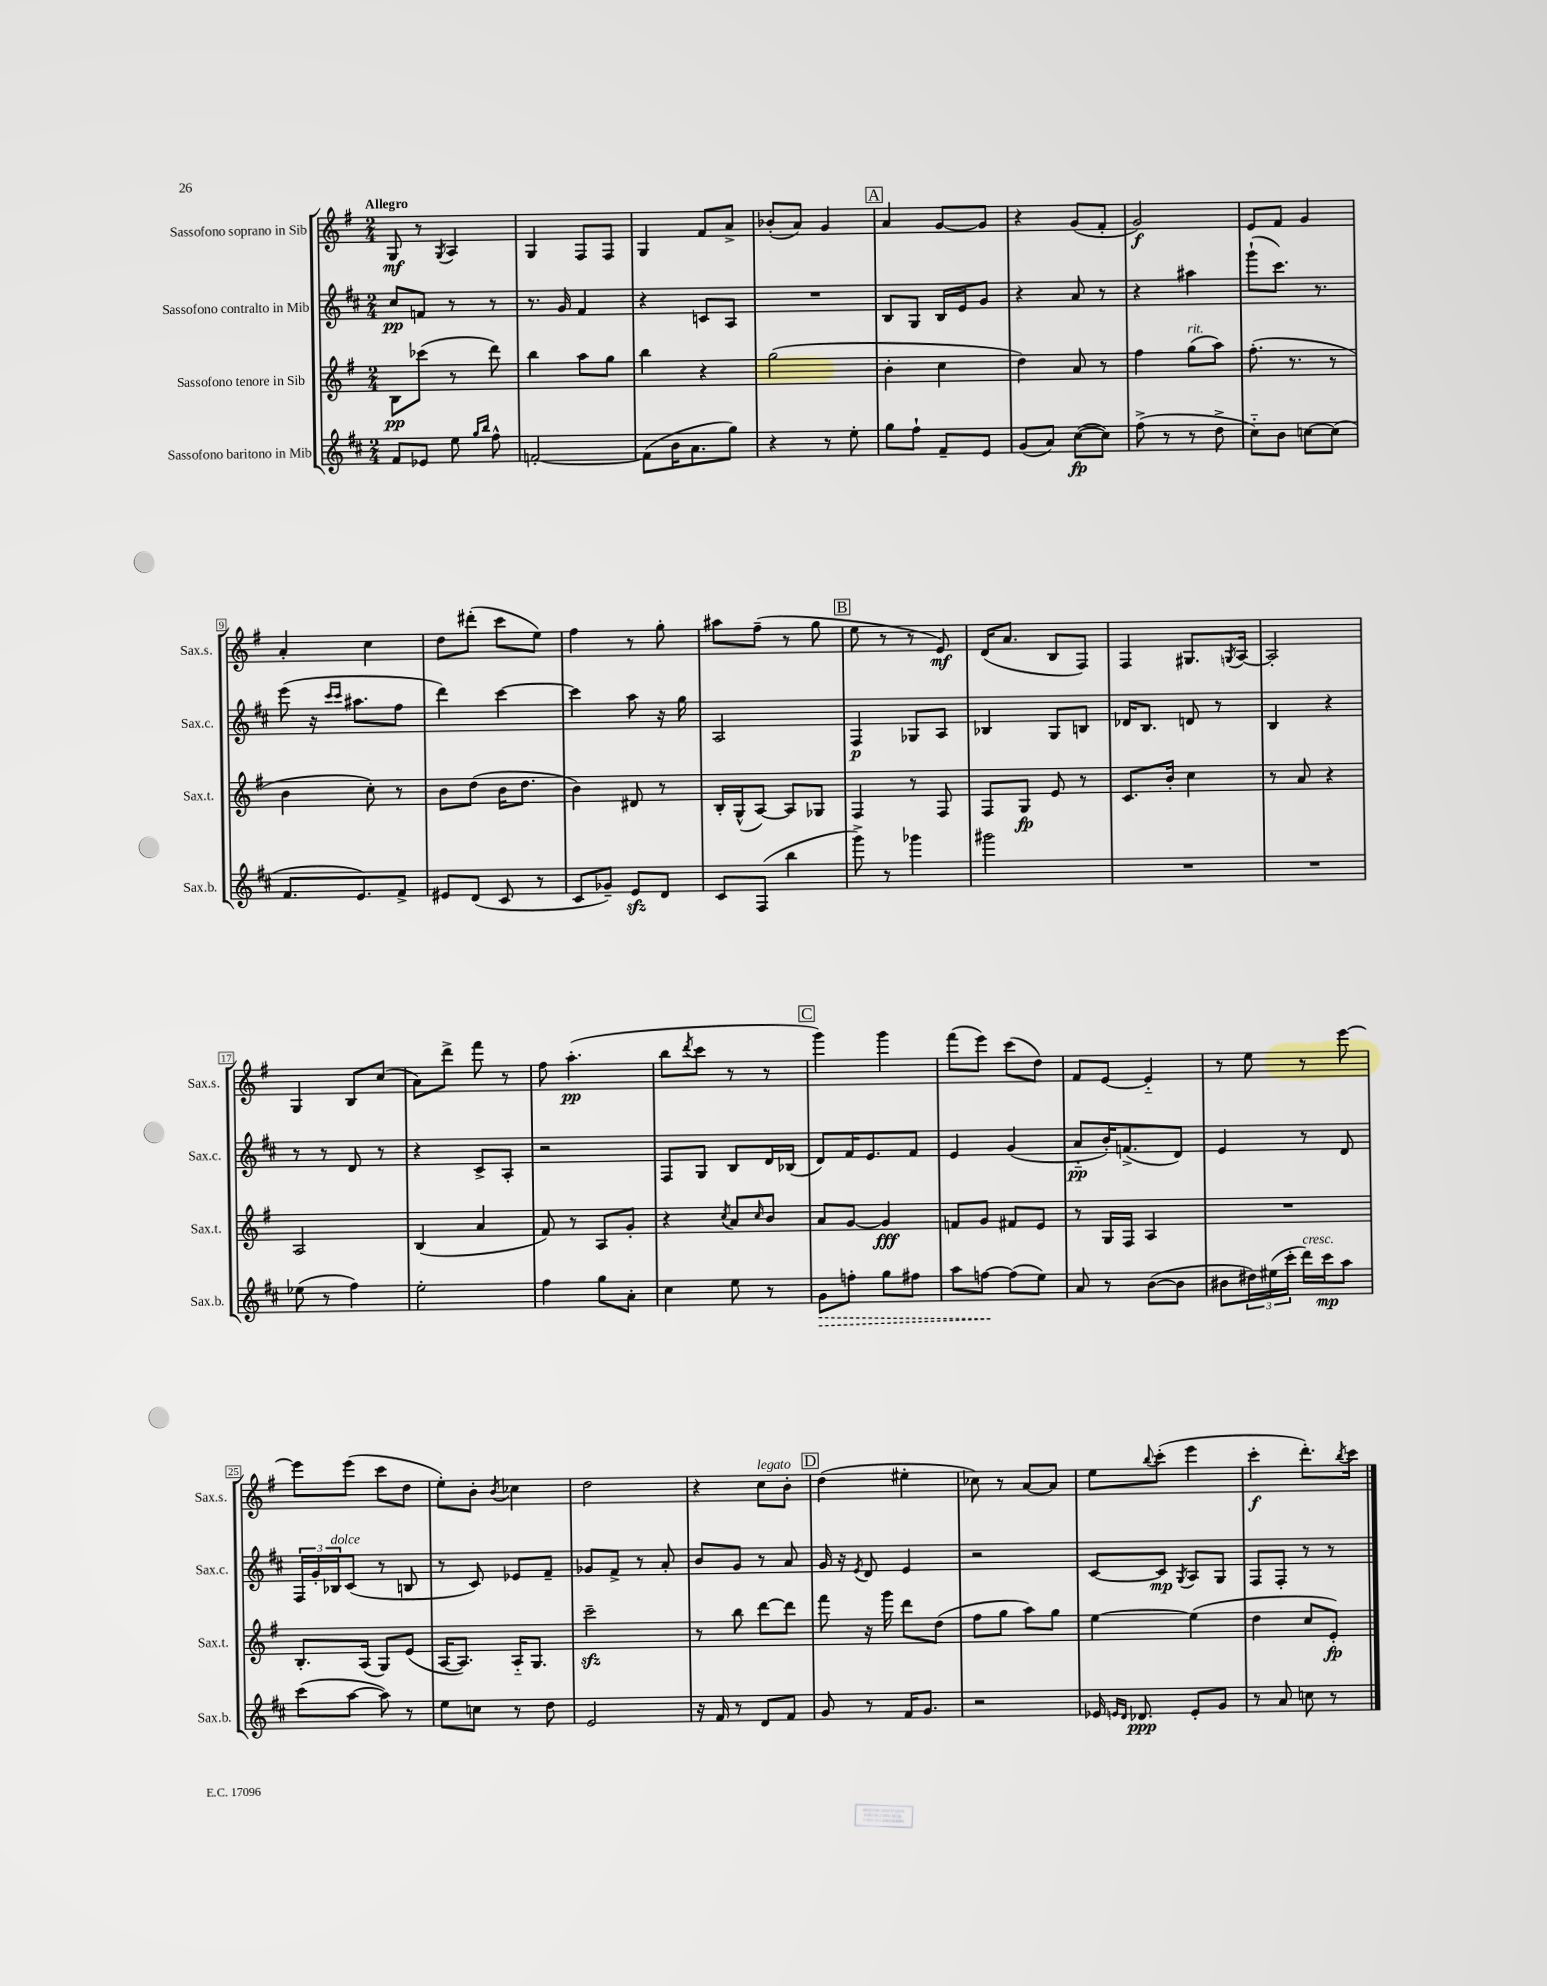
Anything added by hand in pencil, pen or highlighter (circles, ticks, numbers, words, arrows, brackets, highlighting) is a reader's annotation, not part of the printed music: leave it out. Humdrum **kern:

**kern	**dynam	**kern	**dynam	**kern	**dynam	**kern	**dynam
*part4	*part4	*part3	*part3	*part2	*part2	*part1	*part1
*staff4	*staff4	*staff3	*staff3	*staff2	*staff2	*staff1	*staff1
*I"Sassofono baritono in Mib	*	*I"Sassofono tenore in Sib	*	*I"Sassofono contralto in Mib	*	*I"Sassofono soprano in Sib	*
*I'Sax.b.	*	*I'Sax.t.	*	*I'Sax.c.	*	*I'Sax.s.	*
*clefG2	*	*clefG2	*	*clefG2	*	*clefG2	*
*k[f#c#]	*	*k[f#]	*	*k[f#c#]	*	*k[f#]	*
*M2/4	*	*M2/4	*	*M2/4	*	*M2/4	*
=1	=1	=1	=1	=1	=1	=1	=1
!	!	!	!	!	!	!LO:TX:a:B:t=Allegro	!
8f#/L	.	8B\L	pp	8cc#/L	pp	8G/	mf
8e-X/J	.	(8ccc-X\J	.	8fn/J	.	8r	.
.	.	.	.	.	.	8qG/	.
8ee\	.	8r	.	8r	.	4A/	.
16qqgg/LL	.	.	.	.	.	.	.
16qqbb/JJ	.	.	.	.	.	.	.
8ff#^^\	.	8ddd\)	.	8r	.	.	.
=2	=2	=2	=2	=2	=2	=2	=2
[2fn'/	.	4bb\	.	8.r	.	4G/	.
.	.	.	.	16g/	.	.	.
.	.	8aa\L	.	4f#/	.	8F#/L	.
.	.	8gg\J	.	.	.	8F#/J	.
=3	=3	=3	=3	=3	=3	=3	=3
(8f\L]	.	4bb\	.	4r	.	4G/	.
16b\K	.	.	.	.	.	.	.
8.a\	.	.	.	.	.	.	.
.	.	4r	.	8cn/L	.	8f#/L	.
8gg\J)	.	.	.	8A/J	.	8a^/J	.
=4	=4	=4	=4	=4	=4	=4	=4
4r	.	(2gg\	.	2r	.	(8b-X'/L	.
.	.	.	.	.	.	8a/J)	.
8r	.	.	.	.	.	4g/	.
8ee'\	.	.	.	.	.	.	.
!!LO:REH:place=s1:t=A
=5	=5	=5	=5	=5	=5	=5	=5
8gg\L	.	4b'\	.	8B/L	.	4a/	.
8ff#`\J	.	.	.	8G/J	.	.	.
8f#~/L	.	4cc\	.	16B/LL	.	[8g/L	.
.	.	.	.	16e/J	.	.	.
8e/J	.	.	.	8g/J	.	8g/J]	.
=6	=6	=6	=6	=6	=6	=6	=6
(8g/L	.	4dd\)	.	4r	.	4r	.
8a/J)	.	.	.	.	.	.	.
([8cc#\L	fp	8a/	.	8a/	.	(8g/L	.
8cc#\J])	.	8r	.	8r	.	8f#'/J	.
=7	=7	=7	=7	=7	=7	=7	=7
(8ff#^\	.	4ff#\	.	4r	.	2g/)	f
8r	.	.	.	.	.	.	.
!	!	!LO:TX:a:i:t=rit.	!	!	!	!	!
8r	.	(8gg\L	.	4aa#X\	.	.	.
8dd^\	.	8aa\J)	.	.	.	.	.
=8	=8	=8	=8	=8	=8	=8	=8
8cc#\L)	.	(8.ff#'\	.	(8ggg`\L	.	8e/L	.
8b\J	.	.	.	8.ccc#\J)	.	8f#/J	.
.	.	8.r	.	.	.	.	.
[8ccn\L	.	.	.	.	.	4g/	.
.	.	.	.	8.r	.	.	.
(8cc\J]	.	8r	.	.	.	.	.
!!LO:LB:g=z
=9	=9	=9	=9	=9	=9	=9	=9
8.f#/L	.	4b\	.	(8eee\	.	4a'/	.
.	.	.	.	16r	.	.	.
.	.	.	.	16qqccc#/LL	.	.	.
.	.	.	.	16qqccc#/JJ	.	.	.
8.e/)	.	.	.	8.aa#X\L	.	.	.
.	.	8cc'\)	.	.	.	4cc\	.
8f#^/J	.	8r	.	8ff#\J	.	.	.
=10	=10	=10	=10	=10	=10	=10	=10
8e#X/L	.	8b\L	.	4ddd\)	.	8dd\L	.
(8d/J	.	(8dd\J	.	.	.	(8ddd#X'\J	.
8c#/	.	16b\KL	.	[4ccc#\	.	8ccc\L	.
.	.	8.dd\J	.	.	.	.	.
8r	.	.	.	.	.	8ee\J)	.
=11	=11	=11	=11	=11	=11	=11	=11
8c#/L	.	4b\)	.	4ccc#\]	.	4ff#\	.
8g-X~/J)	.	.	.	.	.	.	.
8ezz/L	.	8d#X/	.	8aa\	.	8r	.
8d/J	.	8r	.	16r	.	8gg'\	.
.	.	.	.	16gg\	.	.	.
=12	=12	=12	=12	=12	=12	=12	=12
8c#/L	.	16B'/LL	.	2A/	.	8aa#X\L	.
.	.	(16G^^/J	.	.	.	.	.
(8F#/J	.	[8A/J)	.	.	.	(8ff#~\J	.
4bb\	.	8A/L]	.	.	.	8r	.
.	.	8G-X/J	.	.	.	8gg\	.
!!LO:REH:place=s1:t=B
=13	=13	=13	=13	=13	=13	=13	=13
8ggg^\)	.	4F#/	.	4F#/	p	8ee\	.
8r	.	.	.	.	.	8r	.
4ggg-X\	.	8r	.	8G-X/L	.	8r	.
.	.	8F#/	.	8A/J	.	8e/)	mf
=14	=14	=14	=14	=14	=14	=14	=14
2ggg#X\	.	8F#/L	.	4B-X/	.	(16d/KL	.
.	.	.	.	.	.	8.a/J	.
.	.	8G/J	fp	.	.	.	.
.	.	8e/	.	8G/L	.	8B/L	.
.	.	8r	.	8Bn/J	.	8F#/J)	.
=15	=15	=15	=15	=15	=15	=15	=15
2r	.	8.c/L	.	16d-X/KL	.	4F#/	.
.	.	.	.	8.B/J	.	.	.
.	.	16b'/Jk	.	.	.	.	.
.	.	4cc\	.	8dn/	.	8.G#X/L	.
.	.	.	.	8r	.	.	.
.	.	.	.	.	.	8qGn/	.
.	.	.	.	.	.	[16A/Jk	.
=16	=16	=16	=16	=16	=16	=16	=16
2r	.	8r	.	4B/	.	2A'/]	.
.	.	8a/	.	.	.	.	.
.	.	4r	.	4r	.	.	.
!!LO:LB:g=z
=17	=17	=17	=17	=17	=17	=17	=17
(8ee-X\	.	2A/	.	8r	.	4G/	.
8r	.	.	.	8r	.	.	.
4ff#\)	.	.	.	8d/	.	8B/L	.
.	.	.	.	8r	.	(8cc/J	.
=18	=18	=18	=18	=18	=18	=18	=18
2ee'\	.	(4B/	.	4r	.	8a\L)	.
.	.	.	.	.	.	8ddd^\J	.
.	.	4a/	.	8c#^/L	.	8fff#\	.
.	.	.	.	8A'/J	.	8r	.
=19	=19	=19	=19	=19	=19	=19	=19
4ff#\	.	8f#/)	.	2r	.	8ff#\	.
.	.	8r	.	.	.	(4.aa'\	pp
8gg\L	.	8A/L	.	.	.	.	.
8a'\J	.	8g'/J	.	.	.	.	.
=20	=20	=20	=20	=20	=20	=20	=20
4cc#\	.	4r	.	8F#/L	.	8bb\L	.
.	.	.	.	.	.	8qddd/	.
.	.	.	.	8G/J	.	8ccc\J	.
.	.	8qcc/	.	.	.	.	.
8ee\	.	8a/L	.	8B/L	.	8r	.
.	.	16qqcc/	.	.	.	.	.
8r	.	8b/J	.	16d/L	.	8r	.
.	.	.	.	(16B-X/JJ	.	.	.
!!LO:REH:place=s1:t=C
=21	=21	=21	=21	=21	=21	=21	=21
!	!LO:HP:b	!	!	!	!	!	!
8g\L	>	8a/L	.	8d/L)	.	4ggg\)	.
8ffn'\J	.	[8g/J	.	16f#/K	.	.	.
.	.	.	.	8.e/	.	.	.
8gg\L	.	4g/]	fff	.	.	4ggg\	.
8ff#X\J	.	.	.	8f#/J	.	.	.
=22	=22	=22	=22	=22	=22	=22	=22
8aa\L	.	8fn/L	.	4e/	.	(8fff#\L	.
[8ffn\J	.	8g/J	.	.	.	8eee\J)	.
(8ff\L]	]	8f#X/L	.	(4g/	.	(8ccc\L	.
8ee\J)	.	8e/J	.	.	.	8dd\J)	.
=23	=23	=23	=23	=23	=23	=23	=23
8a/	.	8r	.	8a/L	pp	8f#/L	.
8r	.	16G/LL	.	16b'/K)	.	[8e/J	.
.	.	16F#/JJ	.	(8.fn^/	.	.	.
([8b\L	.	4A/	.	.	.	4e/]	.
8b\J]	.	.	.	8d/J)	.	.	.
=24	=24	=24	=24	=24	=24	=24	=24
8b#X\L	.	2r	.	4e/	.	8r	.
24dd#X\L)	.	.	.	.	.	8ee\	.
(24ee#X\	.	.	.	.	.	.	.
24ccc#'\JJ	.	.	.	.	.	.	.
!LO:TX:a:i:t=cresc.	!	!	!	!	!	!	!
16ddd\LL)	.	.	.	8r	.	8r	.
16ccc#\J	mp	.	.	.	.	.	.
8aa\J	.	.	.	8d/	.	[8eee\	.
!!LO:LB:g=z
=25	=25	=25	=25	=25	=25	=25	=25
(8ccc#\L	.	8.B'/L	.	24F#/LL	.	8eee\L]	.
.	.	.	.	24g'/	.	.	.
!	!	!	!	!LO:TX:a:i:t=dolce	!	!	!
.	.	.	.	24B-X/J	.	.	.
[8aa\J	.	.	.	(8c#/J	.	(8eee\J	.
.	.	(16A/Jk	.	.	.	.	.
8aa\])	.	8G/L)	.	8r	.	8ccc\L	.
8r	.	(8e/J	.	8Bn/	.	8dd\J	.
=26	=26	=26	=26	=26	=26	=26	=26
8ee\L	.	[16A/KL	.	8r	.	8ee'\L)	.
.	.	8.A/J])	.	.	.	.	.
8ccn\J	.	.	.	8c#/)	.	8b'\J	.
.	.	.	.	.	.	8qb/	.
8r	.	16A/KL	.	8e-X/L	.	4cc-X\	.
.	.	8.G/J	.	.	.	.	.
8dd\	.	.	.	8f#~/J	.	.	.
=27	=27	=27	=27	=27	=27	=27	=27
2e/	.	2ccczz~\	.	8g-X/L	.	2dd\	.
.	.	.	.	8f#^/J	.	.	.
.	.	.	.	8r	.	.	.
.	.	.	.	8a'/	.	.	.
=28	=28	=28	=28	=28	=28	=28	=28
16r	.	8r	.	8b/L	.	4r	.
16f#/	.	.	.	.	.	.	.
8r	.	8bb\	.	8g/J	.	.	.
!	!	!	!	!	!	!LO:TX:a:i:t=legato	!
8d/L	.	[8ddd\L	.	8r	.	8cc\L	.
8f#/J	.	8ddd\J]	.	8a/	.	8b'\J	.
!!LO:REH:place=s1:t=D
=29	=29	=29	=29	=29	=29	=29	=29
8g/	.	8fff#\	.	16g/	.	(4dd\	.
.	.	.	.	16r	.	.	.
.	.	.	.	8qe/	.	.	.
8r	.	16r	.	8d/	.	.	.
.	.	16ggg\	.	.	.	.	.
16f#/KL	.	8ddd\L	.	4e/	.	4ee#X'\	.
8.g/J	.	.	.	.	.	.	.
.	.	(8dd\J	.	.	.	.	.
=30	=30	=30	=30	=30	=30	=30	=30
2r	.	8ff#\L	.	2r	.	8cc-X\)	.
.	.	8gg\J	.	.	.	8r	.
.	.	8aa\L)	.	.	.	[8a/L	.
.	.	8gg\J	.	.	.	8a/J]	.
=31	=31	=31	=31	=31	=31	=31	=31
16e-X/	.	[4ee\	.	[8c#/L	.	8ee\L	.
16qqen/LL	.	.	.	.	.	.	.
16qqd/JJ	.	.	.	.	.	.	.
8.d-X/	ppp	.	.	.	.	.	.
.	.	.	.	.	.	8qqbb/	.
.	.	.	.	8c#/J]	mp	(8ccc'\J	.
.	.	.	.	8qG/	.	.	.
8e'/L	.	(4ee\]	.	8A/L	.	4eee\	.
8g/J	.	.	.	8G/J	.	.	.
=32	=32	=32	=32	=32	=32	=32	=32
8r	.	4dd\	.	8F#/L	.	4ccc'\	f
8a/	.	.	.	8F#'/J	.	.	.
8ccn\	.	8cc/L	.	8r	.	8.ddd'\L)	.
8r	.	8e'/J)	fp	8r	.	.	.
.	.	.	.	.	.	8qbb/	.
.	.	.	.	.	.	16ccc\Jk	.
==	==	==	==	==	==	==	==
*-	*-	*-	*-	*-	*-	*-	*-
